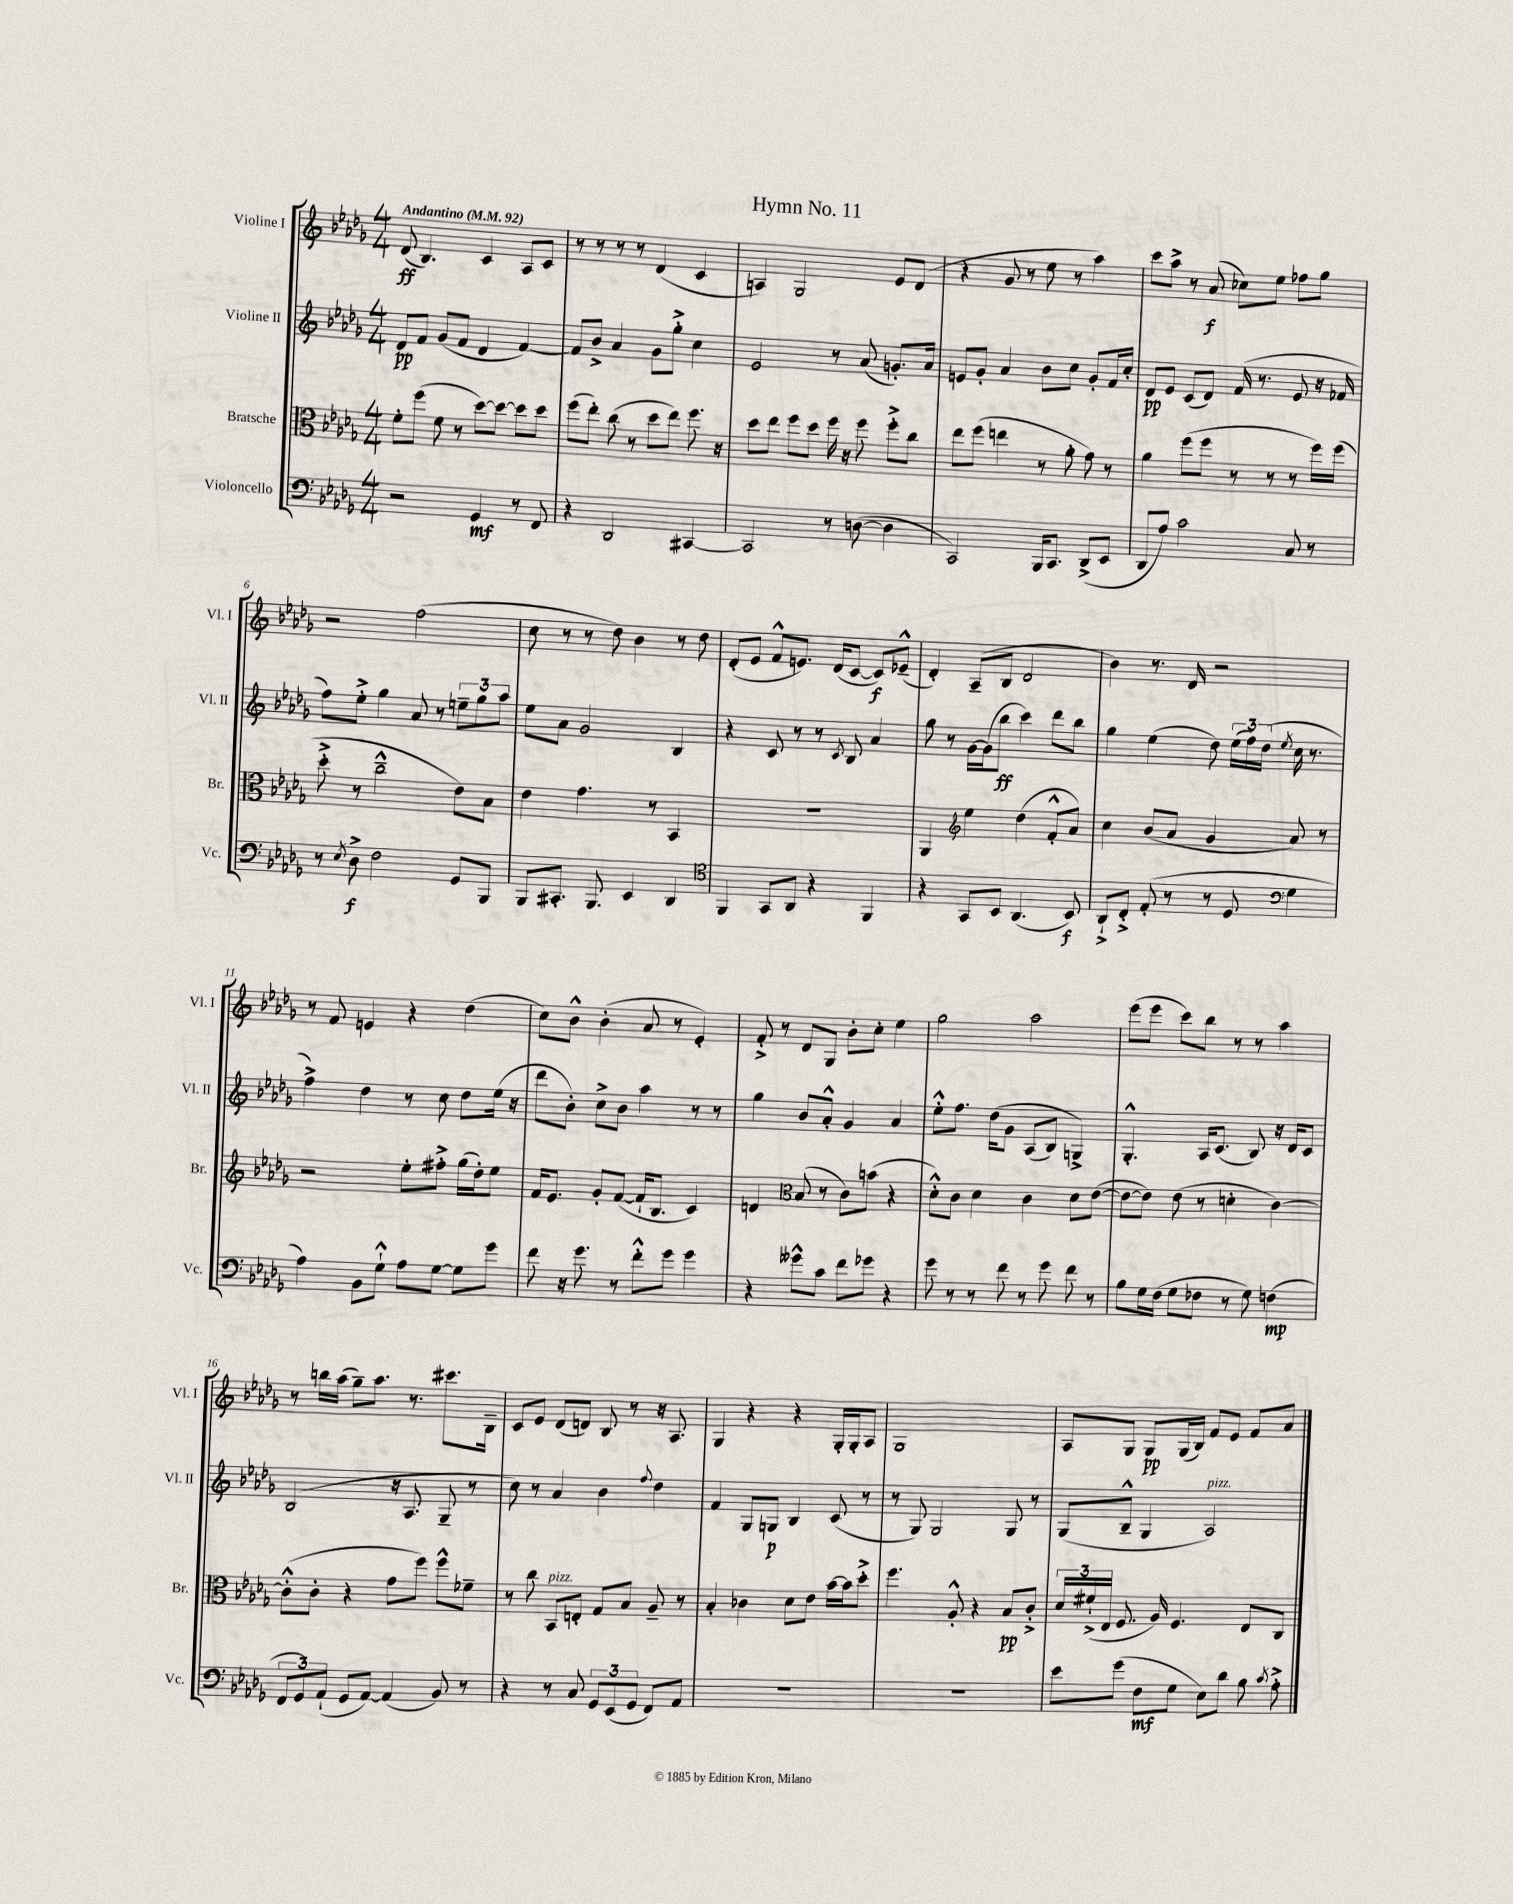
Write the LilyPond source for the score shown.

\header { title = "Hymn No. 11" }
<<
\new StaffGroup <<
\new Staff = "s0" \with { instrumentName = "Violine I" shortInstrumentName = "Vl. I" } {
    \clef treble \key des \major \numericTimeSignature \time 4/4 \tempo "Andantino" 4 = 92
    \autoBeamOff des'8\ff( bes4.) c'4 aes8[ c'8] |
    r8 r8 r8 r8 des'4( c'4 |
    a4) ges2 ees'8[ des'8]( |
    r4 ges'8 r8 ees''8 r8 aes''4) |
    c'''8[ aes''8]-> r8 aes'8\f( ces''8[) ees''8] fes''8[ ges''8] |
    r2 f''2( |
    c''8 r8 r8 des''8) bes'4 r8 des''8 |
    des'8[-.( ees'8] f'8[-^ e'8.]) des'16[( c'8]~ c'8[\f) ees'8]---^( |
    des'4-.) aes8[--( bes8] des'2 |
    bes'4) r8. des'16 r2 |
    r8 f'8 e'4 r4 des''4( |
    c''8[) bes'8]-^ bes'4-.( aes'8 r8 ees'4-.) |
    f'8-.-> r8 des'8[ ges8] bes'8[-. c''8]-. ees''4 |
    ges''2 aes''2 |
    ees'''8[( ees'''8] c'''8[) bes''8] r8 r8 aes''4 |
    r8 b''16[ aes''16]( ges''8[--) aes''8.] r8. cis'''8.[ bes16]-- |
    c'8[ ees'8] des'8[( d'8]) bes8 r8 r16 aes8. |
    ges4 r4 r4 ges16[-. ges16-. aes8] |
    ges1 |
    aes8[ ges8] ges8[\pp ges16( bes16]) f'8[ ees'8] f'8[ aes'8] \bar "|." |
}
\new Staff = "s1" \with { instrumentName = "Violine II" shortInstrumentName = "Vl. II" } {
    \clef treble \key des \major \numericTimeSignature \time 4/4
    \autoBeamOff des'8[\pp f'8] ges'8[( f'8] des'4 f'4~) |
    f'8[ bes'8]-> aes'4 ges'8[ ges''8]-.-> c''4 |
    ees'2 r8 aes'8( g'8.[-.) aes'16] |
    e'8[ ges'8]-. aes'4 bes'8[ c''8] ges'8[-. f'16 c''16]-. |
    des'8[\pp ees'8] c'8[( des'8]) f'16( r8. ees'8 r16 fes'16 |
    f''8[) ees''8]-.-> ges''4 aes'8 r8 \tuplet 3/2 { e''8[-- ges''8 aes''8] } |
    ees''8[ aes'8] ges'2 bes4 |
    r4 c'8 r8 r8 \acciaccatura { c'8 } bes8 aes'4 |
    ges''8 r8 ges'16[~ ges'16( bes''8]\ff c'''4) des'''8[ bes''8] |
    ges''4 ees''4( des''8) \tuplet 3/2 { ees''16[( f''16) des''16]( } \acciaccatura { ees''8 } c''16 r8. |
    f''4->) des''4 r8 c''8 des''8[ ees''16]( r16 |
    des'''8[ bes'8]-.) c''8[-> bes'8] aes''4 r8 r8 |
    ges''4 bes'8[ aes'8]-.-^ ges'4 aes'4 |
    ees''8[-.-^ f''8.] des''16[\( ges'8] aes8[( bes8]) g4->\) |
    ges4.-.-^ aes16[ c'8.]( bes8) r16 des'16[ c'8] |
    bes2( r16 aes8. ges8-- r8 |
    c''8) r8 aes'4 bes'4 \appoggiatura { f''8 } des''4 |
    f'4 ges8[ g8]\p bes4 c'8( r8 |
    r8 ges8) ges2 ges8 r8 |
    ges8[( bes8]---^ ges4 aes2^\markup { \italic "pizz." }) \bar "|." |
}
\new Staff = "s2" \with { instrumentName = "Bratsche" shortInstrumentName = "Br." } {
    \clef alto \key des \major \numericTimeSignature \time 4/4
    \autoBeamOff f'8[-. f''8]( f'8 r8 des''8[~) des''8]~ des''8[ des''8] |
    f''8[( ees''8]-.) c''8( r8 des''8[ ees''8]) f''8. r16 |
    des''8[ ees''8] f''8[ des''8] f''16 r16 f''8 f''8[-.-> c''8] |
    ees''8[ f''8]( e''4 r8 aes'8-. ges'8) r8 |
    aes'4 f''8[( f''8] r8 r8 r8 f''16[) f''16]( |
    des''8-.-> r8 c''2---^ ees'8[) bes8] |
    ees'4 ges'4. r8 bes,4 |
    R1 |
    aes,4 \clef treble ees''4 des''4( f'8[-.-^ aes'8]) |
    c''4 bes'8[( aes'8] ges'4 aes'8) r8 |
    r2 ees''8[-. fis''8]-.-> ges''16[( des''16-.) ees''8] |
    f'16[ ees'8.] ges'8[-. f'8]~( f'16[-! bes8.] c'4) |
    d'4 \clef alto bes8( r8 c'8[) b'8]( r4 |
    des'8[-.-^) c'8] des'4 c'4 des'8[ ees'8]~( |
    ees'8[~ ees'8]) ees'8( r8 d'4-. c'4~) |
    c'8[-.-^( c'8]-. r4 ges'8[ f''8]) f''8[-^ fes'8]-- |
    r8 c''8 bes,8[^\markup { \italic "pizz." } e8]-. ges8[ bes8] aes8-- r8 |
    bes4-. ces'4 des'8[ ees'8] bes'16[~ bes'16 des''8]-.-> |
    f''4. aes8-.-^ r4 bes8[\pp c'8]-.-> |
    \tuplet 3/2 { des'16[ fis'16-!->( ees16] } f8. aes16) f4. ees8[ c8] \bar "|." |
}
\new Staff = "s3" \with { instrumentName = "Violoncello" shortInstrumentName = "Vc." } {
    \clef bass \key des \major \numericTimeSignature \time 4/4
    \autoBeamOff r2 ges,4\mf r8 f,8 |
    r4 des,2 cis,4~ |
    cis,2 r8 d8~( d4 |
    c,2) bes,,16[ c,8.] des,8[->( ees,8] |
    des,8[ aes8]) c'2 c8 r8 |
    r8 \acciaccatura { ees8 } des8->\f f2 ges,8[ bes,,8] |
    bes,,8[ cis,8.]-. bes,,8. ees,4 des,4 |
    \clef tenor f,4 ges,8[ aes,8] r4 f,4 |
    r4 ges,8[ bes,8] aes,4.( bes,8\f) |
    aes,8[-!-> c8]-.-> ees8-.( r8 r8 des8 \clef bass ges4 |
    aes4) bes,8[ ges8]-!-^ aes8[ ges8]~ ges8[ ges'8] |
    f'8 r16 ges'8. r8 f'8[-.-^ ges'8] ges'4 |
    r4 geses'8[-^ c'8] f'8[ ges'8] r4 |
    ges'8 r8 r8 f'8 r8 ges'8 f'8 r8 |
    bes8[ ges16 f16]( ges8[ fes8] r8 ges8) f4\mp( |
    \tuplet 3/2 { f,8[ ges,8) aes,8]-!( } ges,8[ aes,8]~) aes,4( bes,8) r8 |
    r4 r8 c8 \tuplet 3/2 { ges,8[ ees,8( ges,8] } f,8[) aes,8] |
    R1 |
    R1 |
    ees'8[ ges'8]( f8[\mf ges8] ees8[) des'8] bes8 \acciaccatura { c'8 } aes8-.-> \bar "|." |
}
>>
>>
